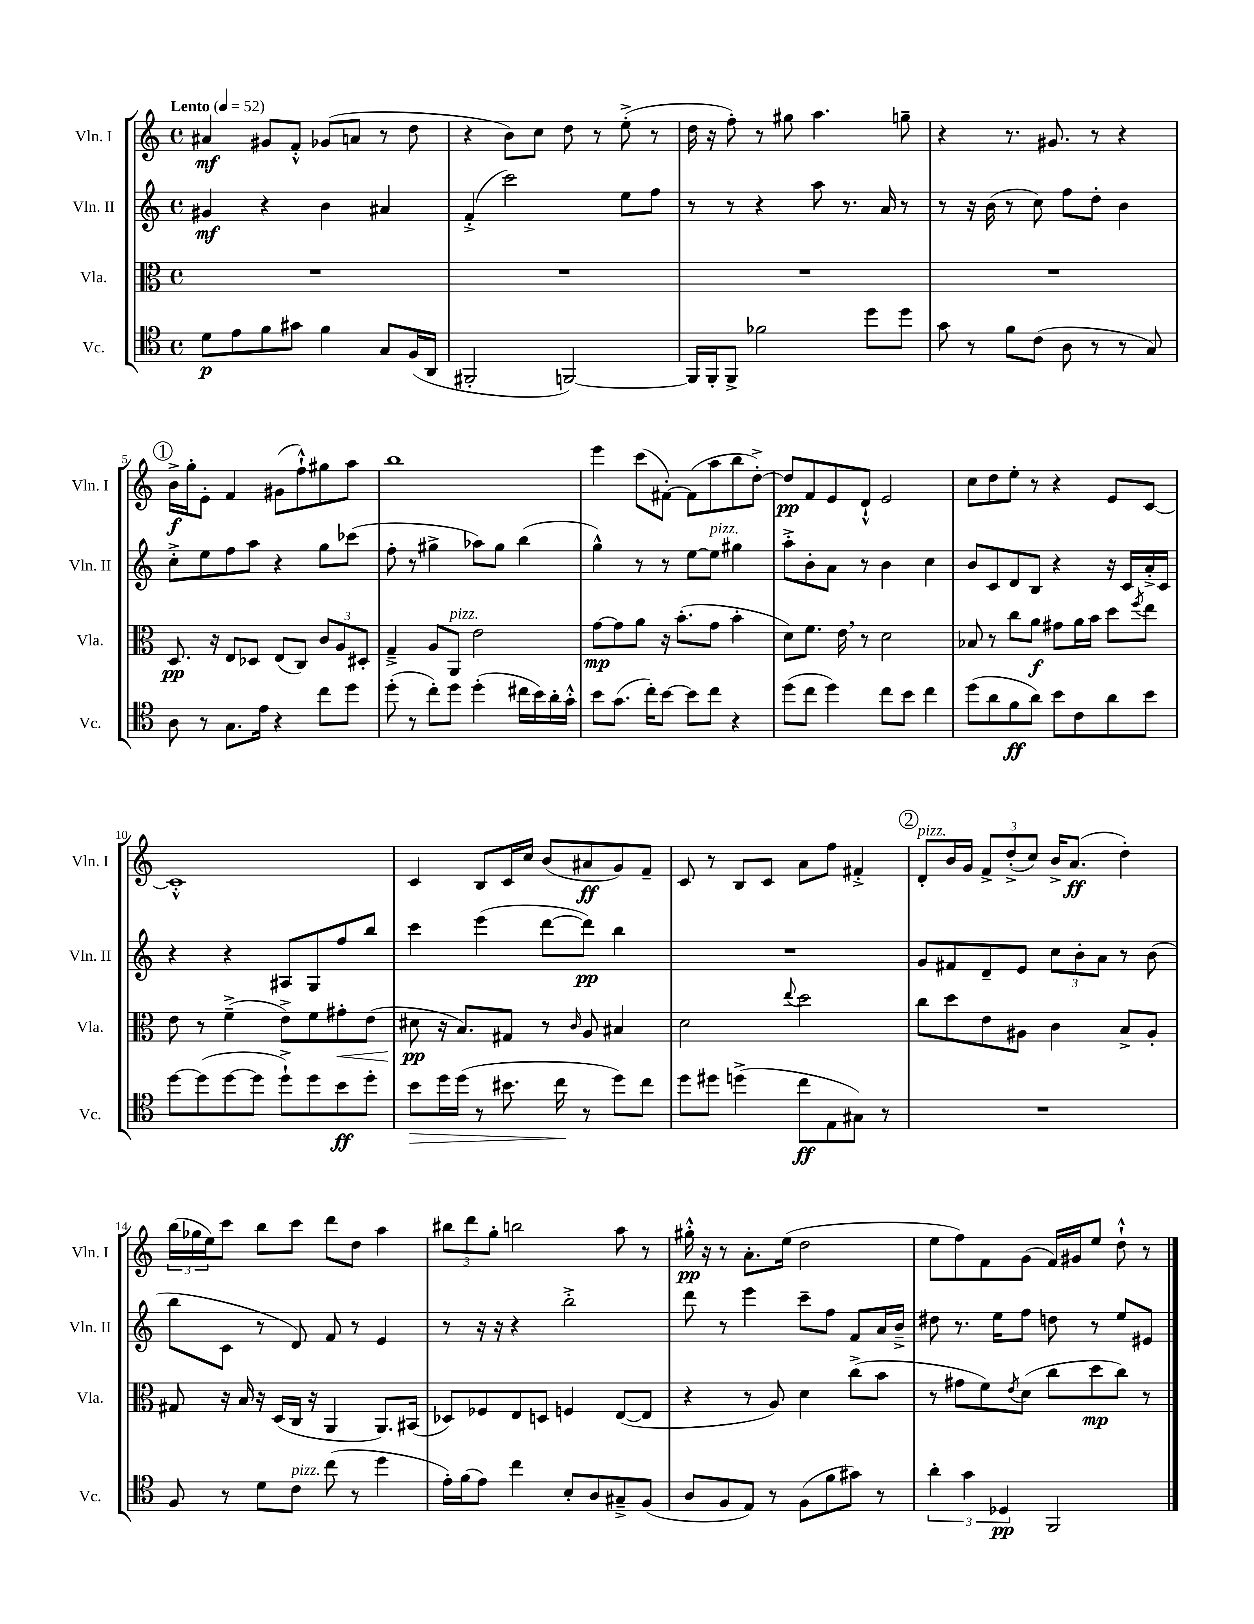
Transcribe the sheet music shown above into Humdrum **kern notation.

**kern	**kern	**kern	**kern
*staff4	*staff3	*staff2	*staff1
*clefC4	*clefC3	*clefG2	*clefG2
*k[]	*k[]	*k[]	*k[]
*M4/4	*M4/4	*M4/4	*M4/4
*met(c)	*met(c)	*met(c)	*met(c)
*MM52	*MM52	*MM52	*MM52
8d\L	1r	4g#/	4a#/
8e\	.	.	.
8f\	.	4r	8g#/L
8g#\J	.	.	8f'^^/J
4f\	.	4b\	(8g-/L
.	.	.	8a/J
8G/L	.	4a#/	8r
(16F/L	.	.	8dd\
16AA/JJ	.	.	.
=	=	=	=
2FF#'/	1r	(4f'^/	4r
.	.	2ccc\)	8b\L)
.	.	.	8cc\J
[2FF/)	.	.	8dd\
.	.	.	8r
.	.	8ee\L	(8ee'^\
.	.	8ff\J	8r
=	=	=	=
16FF/]LL	1r	8r	16dd\
16FF'/J	.	.	16r
8FF^/J	.	8r	8ff'\)
2f-\	.	4r	8r
.	.	.	8gg#\
.	.	8aa\	4.aa\
.	.	8.r	.
8dd\L	.	.	.
.	.	16a/	.
8dd\J	.	8r	8gg~\
=	=	=	=
8g\	1r	8r	4r
8r	.	16r	.
.	.	(16b\	.
8f\L	.	8r	8.r
(8c\J	.	8cc\)	.
.	.	.	8.g#/
8A\	.	8ff\L	.
8r	.	8dd'\J	8r
8r	.	4b\	4r
8G/)	.	.	.
=	=	=	=
8A\	8.D/	8cc'^\L	16b^\LL
.	.	.	16gg'\J
8r	.	8ee\	8e'\J
.	16r	.	.
8.G\L	8E/L	8ff\	4f/
.	8D-/J	8aa\J	.
16e\Jk	.	.	.
4r	(8E/L	4r	(8g#\L
.	8C/J)	.	8ff`^^\)
8cc\L	12c/L	8gg\L	8gg#\
.	12A/	.	.
8dd\J	.	(8ccc-\J	8aa\J
.	12D#'/J	.	.
=	=	=	=
(8dd'\	4G~^/	8ff'\	1bb
8r	.	8r	.
8cc'\L)	8A/L	4gg#^\	.
8dd\J	8AA/J	.	.
(4dd'\	2e\	8aa-\L)	.
.	.	8gg#\J	.
16cc#\LL	.	(4bb\	.
16b\)	.	.	.
16a'\	.	.	.
16g'^^\JJ	.	.	.
=	=	=	=
8b\L	[8g\L	4gg^^\)	4eee\
(8.g\J	8g\]	.	.
.	8a\J	8r	(8ccc\L
16cc'\LK)	.	.	.
[8b\J	16r	8r	[8f#'\J)
.	(8.b'\L	.	.
8b\]L	.	[8ee\L	(8f#\]L
8cc\J	8g\J	8ee\]J	8aa\
4r	4b'\	4gg#\	8bb\
.	.	.	[8dd'^\J)
=	=	=	=
(8dd\L	8d\L)	8aa'^\L	8dd/]L
8cc\J	8.f\J	8b'\	8f/
4dd\)	.	8a\J	8e/
.	16e\	.	.
.	8r	8r	8d`^^/J
8cc\L	2d\	4b\	2e/
8b\J	.	.	.
4cc\	.	4cc\	.
=	=	=	=
(8dd\L	8B-/	8b/L	8cc\L
8a\	8r	8c/	8dd\
8f\	8cc\L	8d/	8ee'\J
8a\J)	8a\J	8B/J	8r
8b\L	8g#\L	4r	4r
8c\	16a\L	.	.
.	16b\JJ	.	.
8a\	8dd\L	16r	8e/L
.	.	16c/LL	.
.	8qff/	.	.
8b\J	8ee\J	16a'^/	[8c/J
.	.	16c/JJ	.
=	=	=	=
[8dd\L	8e\	4r	1c'^^]
(8dd\]	8r	.	.
[8dd\	(4f~^\	4r	.
8dd\]J	.	.	.
8dd`^\L)	8e^\L)	8A#/L	.
8dd\	8f\	8G/	.
8b\	8g#'\	8ff/	.
8dd'\J	(8e\J	8bb/J	.
=	=	=	=
8b\L	8d#\	4ccc\	4c/
16dd\L	16r	.	.
(16dd\JJ	8.B/L)	.	.
8r	.	(4eee\	8B/L
8.b#\	8G#/J	.	16c/L
.	.	.	16cc/JJ
.	8r	[8ddd\L	(8b/L
16cc\	.	.	.
.	16qqc/	.	.
8r	8A/	8ddd\]J)	8a#/
8dd\L)	4B#/	4bb\	8g/)
8cc\J	.	.	8f~/J
=	=	=	=
8dd\L	2d\	1r	8c/
8dd#\J	.	.	8r
(4dd^\	.	.	8B/L
.	.	.	8c/J
.	8qqee/	.	.
8cc\L	2dd\	.	8a\L
8E\	.	.	8ff\J
8G#\J)	.	.	4f#'^/
8r	.	.	.
=	=	=	=
1r	8cc\L	8g/L	8d'/L
.	8dd\	8f#/	16b/L
.	.	.	16g/JJ
.	8e\	8d~/	12f^/L
.	.	.	(12dd'^/
.	8A#\J	8e/J	.
.	.	.	12cc/J)
.	4c\	12cc\L	16b^/LK
.	.	.	(8.a/J
.	.	12b'\	.
.	.	12a\J	.
.	8B^/L	8r	4dd'\)
.	8A#'/J	(8b\	.
=	=	=	=
8F/	8G#/	8bb\L	(24bb\LL
.	.	.	24gg-\
.	.	.	24ee\J)
8r	16r	8c\J	8ccc\J
.	16B/	.	.
8d\L	16r	8r	8bb\L
.	(16D/LL	.	.
8c\J	16C/JJ	8d/)	8ccc\J
.	16r	.	.
(8cc\	4AA/	8f/	8ddd\L
8r	.	8r	8dd\J
4dd\	8.AA/L)	4e/	4aa\
.	(16BB#/Jk	.	.
=	=	=	=
16e'\LL)	8D-/L)	8r	12bb#\L
(16f\J	.	.	.
.	.	.	12ddd\
8e\J)	8F-/	16r	.
.	.	.	12gg'\J
.	.	16r	.
4cc\	8E/	4r	2bb\
.	8D/J	.	.
8B'/L	4F/	2bb'^\	.
8A/	.	.	.
8G#~^/	([8E/L	.	8aa\
(8F/J	8E/]J	.	8r
=	=	=	=
8A/L	4r	8ddd\	16gg#'^^\
.	.	.	16r
8F/	.	8r	8r
8E/J)	8r	4eee\	8.a'\L
8r	8A/)	.	.
.	.	.	(16ee\Jk
(8F\L	4d\	8ccc~\L	2dd\
8f\	.	8ff\J	.
8g#\J)	(8cc^\L	8f/L	.
8r	8b\J	16a/L	.
.	.	16b~^/JJ	.
=	=	=	=
6a'\	8r	8dd#\	8ee\L
.	8g#\L	8.r	8ff\)
6g\	.	.	.
.	8f\)	.	8f\
.	.	16ee\LK	.
6D-/	.	.	.
.	8qe/	.	.
.	(8d\J	8ff\J	(8g\J
2FF/	8cc\L	8dd\	16f/LL)
.	.	.	16g#/J
.	8dd\	8r	8ee/J
.	8cc\J)	8ee/L	8dd`^^\
.	8r	8e#/J	8r
==	==	==	==
*-	*-	*-	*-
